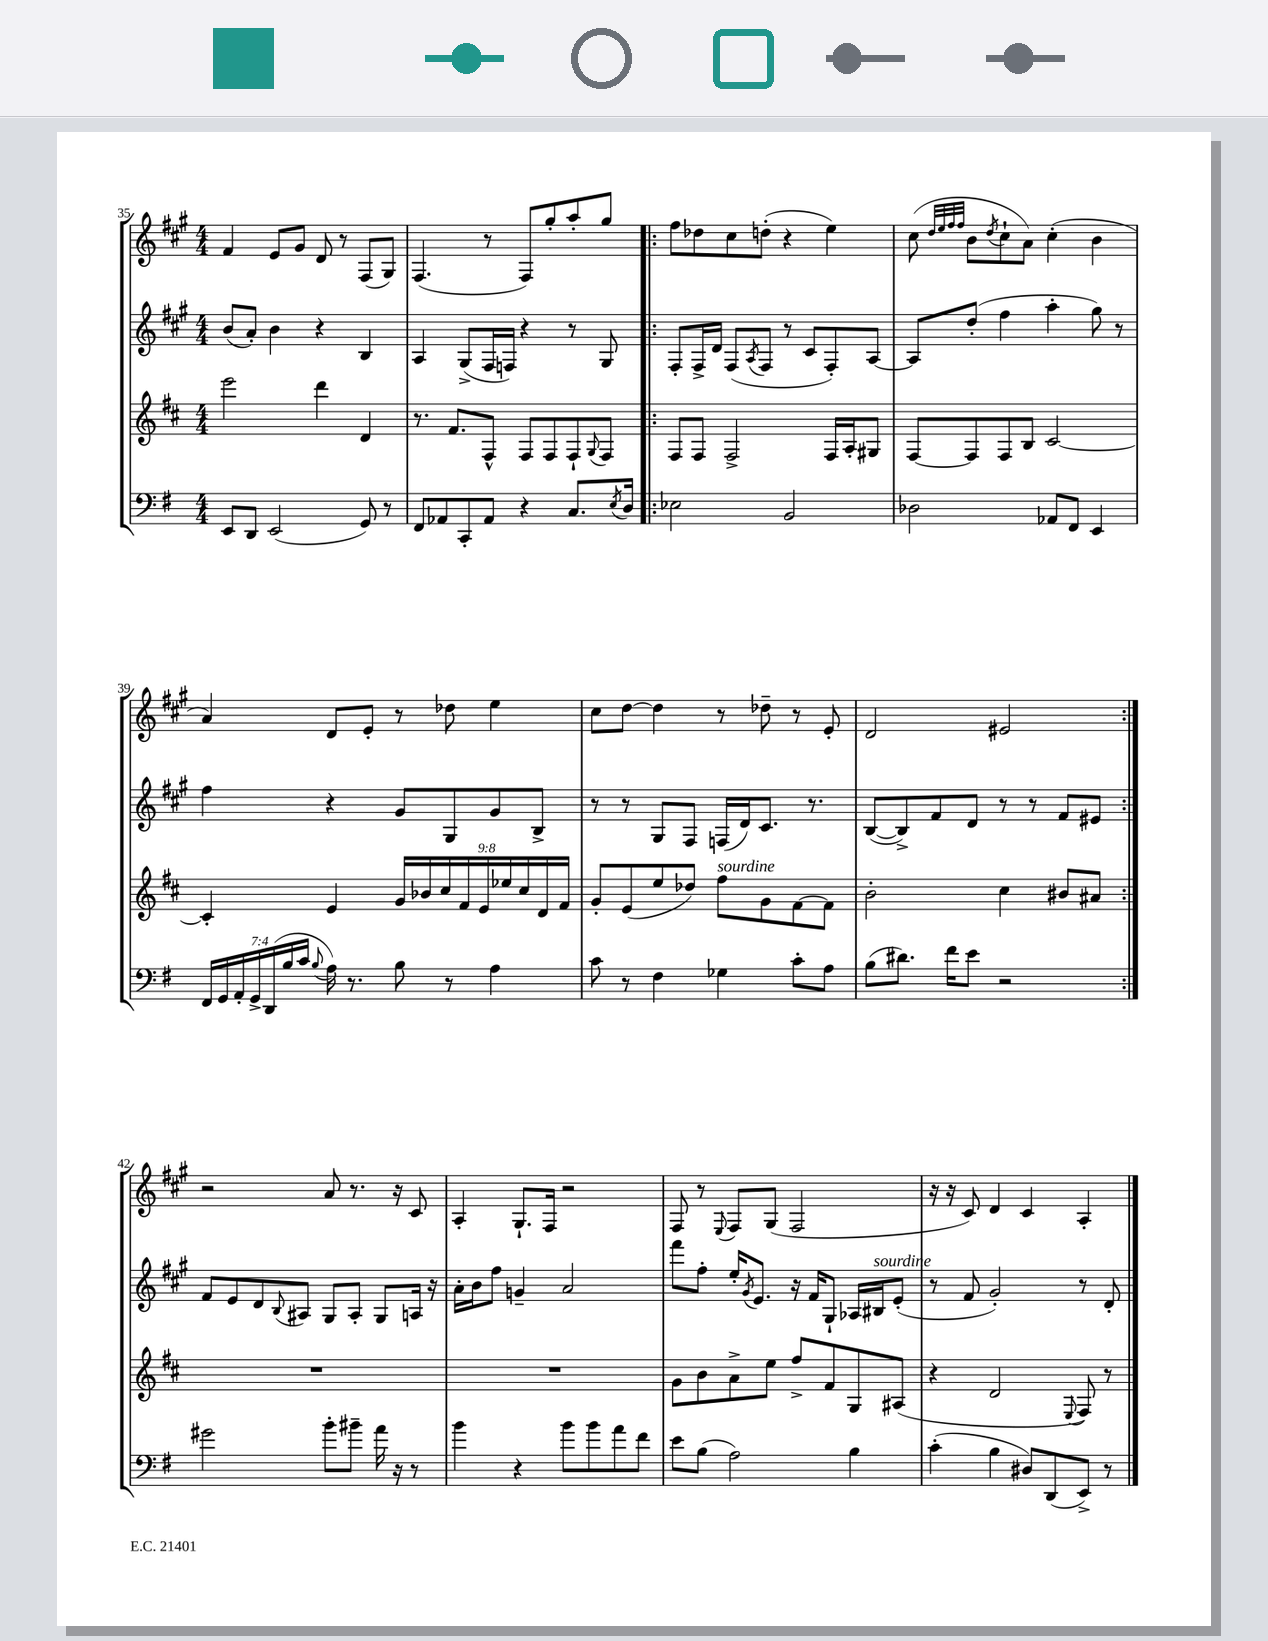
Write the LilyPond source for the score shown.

<<
\new StaffGroup <<
\new Staff = "s0" {
    \clef treble \key a \major \numericTimeSignature \time 4/4
    fis'4 e'8 gis'8 d'8 r8 fis8( gis8) |
    fis4.( r8 fis8) gis''8-. a''8-. gis''8 |
    \repeat volta 2 { fis''8 des''8 cis''8 d''8-.( r4 e''4) |
    cis''8( \grace { d''32 e''32 fis''32 fis''32 } b'8 \acciaccatura { d''8 } cis''8-! a'8) cis''4-.( b'4 |
    a'4) d'8 e'8-. r8 des''8 e''4 |
    cis''8 d''8~ d''4 r8 des''8-- r8 e'8-. |
    d'2 eis'2 | }
    r2 a'8 r8. r16 cis'8 |
    a4-. gis8.-! fis16 r2 |
    fis8 r8 \appoggiatura { e8 } fis8 gis8( fis2 |
    r16 r16 cis'8) d'4 cis'4 a4-. \bar "|." |
}
\new Staff = "s1" {
    \clef treble \key a \major \numericTimeSignature \time 4/4
    b'8( a'8-.) b'4 r4 b4 |
    a4 gis8->( fis16 f16) r4 r8 gis8 |
    \repeat volta 2 { fis8-. fis16-> d'16 fis8( \acciaccatura { a8 } fis8 r8 cis'8 fis8-.) a8~ |
    a8 d''8-.( fis''4 a''4-. gis''8) r8 |
    fis''4 r4 gis'8 gis8 gis'8 b8-> |
    r8 r8 gis8 fis8 f16( d'16) cis'8. r8. |
    b8~( b8->) fis'8 d'8 r8 r8 fis'8 eis'8 | }
    fis'8 e'8 d'8 \appoggiatura { b8 } ais8 gis8 ais8-. gis8 a16 r16 |
    a'16-. b'16 fis''8 g'4-- a'2 |
    fis'''8 fis''8-. e''16-. \acciaccatura { gis'8 } e'8. r16 fis'16 gis8-! aes16 bis16^\markup { \italic "sourdine" } e'8-.( |
    r8 fis'8 gis'2-.) r8 d'8-. \bar "|." |
}
\new Staff = "s2" {
    \clef treble \key d \major \numericTimeSignature \time 4/4 \override Staff.TupletNumber.text = #tuplet-number::calc-fraction-text
    e'''2 d'''4 d'4 |
    r8. fis'8. fis8-^ fis8 fis8 fis8-! \appoggiatura { g8 } fis8 |
    \repeat volta 2 { fis8 fis8 fis2-> fis16 a16-. gis8 |
    fis8~ fis8 fis8 b8 cis'2~ |
    cis'4-. e'4 \tuplet 9/8 { g'16 bes'16 cis''16 fis'16 e'16 ees''16 cis''16 d'16 fis'16 } |
    g'8-. e'8( e''8 des''8) fis''8^\markup { \italic "sourdine" } g'8 fis'8~ fis'8 |
    b'2-. cis''4 bis'8 ais'8 | }
    R1 |
    R1 |
    g'8 b'8 a'8-> e''8 fis''8-> fis'8 g8 ais8( |
    r4 d'2 \appoggiatura { e8 } fis8) r8 \bar "|." |
}
\new Staff = "s3" {
    \clef bass \key g \major \numericTimeSignature \time 4/4 \override Staff.TupletNumber.text = #tuplet-number::calc-fraction-text
    e,8 d,8 e,2( g,8) r8 |
    fis,8 aes,8 c,8-. aes,8 r4 c8. \acciaccatura { e8 } d16 |
    \repeat volta 2 { ees2 b,2 |
    des2 aes,8 fis,8 e,4 |
    \tuplet 7/4 { fis,16 g,16 a,16-. g,16-> d,16( b16 c'16 } \appoggiatura { b8 } a16) r8. b8 r8 a4 |
    c'8 r8 fis4 ges4 c'8-. a8 |
    b8( dis'8.) fis'16 e'8 r2 | }
    gis'2 b'8-. bis'8-- a'16 r16 r8 |
    b'4 r4 b'8 b'8 a'8 fis'8 |
    e'8 b8( a2) b4 |
    c'4-.( b4 dis8) d,8( e,8->) r8 \bar "|." |
}
>>
>>
\layout { \context { \Score currentBarNumber = #35 } }
